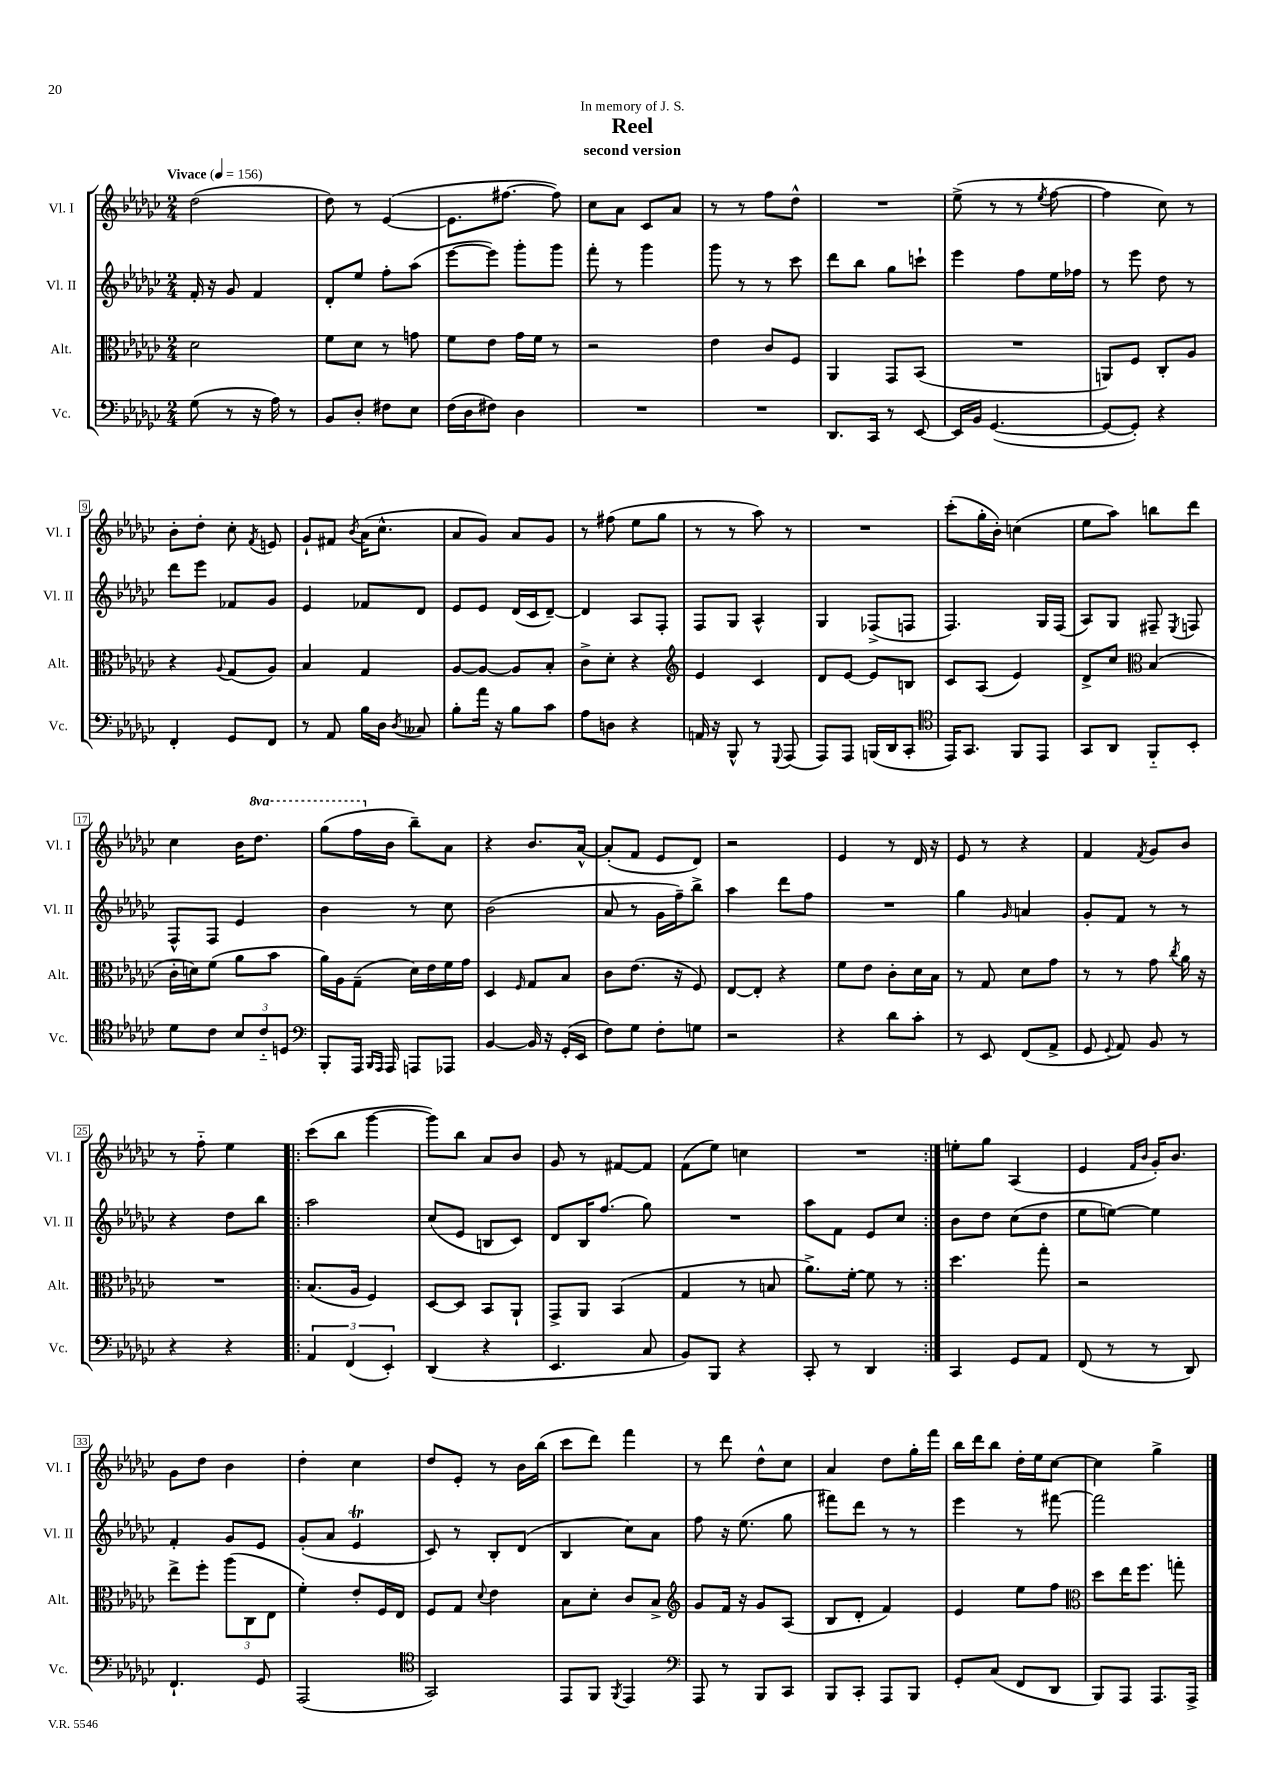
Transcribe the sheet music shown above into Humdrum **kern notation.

**kern	**kern	**kern	**kern
*staff4	*staff3	*staff2	*staff1
*clefF4	*clefC3	*clefG2	*clefG2
*k[b-e-a-d-g-c-]	*k[b-e-a-d-g-c-]	*k[b-e-a-d-g-c-]	*k[b-e-a-d-g-c-]
*M2/4	*M2/4	*M2/4	*M2/4
*MM156	*MM156	*MM156	*MM156
(8G-\	2d-\	16f'/	(2dd-\
.	.	16r	.
8r	.	8g-/	.
16r	.	4f/	.
16A-\)	.	.	.
8r	.	.	.
=	=	=	=
8BB-/L	8f\L	8d-'/L	8dd-\)
8D-'/J	8d-\J	8ee-/J	8r
8F#\L	8r	8ff'\L	([4e-/
8E-\J	8g\	(8aa-\J	.
=	=	=	=
(16F\LL	8f\L	[8eee-\L	8.e-\]L
16D-\J	.	.	.
8F#\J)	8e-\J	8eee-\]J)	.
.	.	.	[8.ff#\J
4D-\	16g-\LL	8ggg-'\L	.
.	16f\JJ	.	.
.	8r	8ggg-\J	8ff#\])
=	=	=	=
2r	2r	8fff'\	8cc-\L
.	.	8r	8a-\J
.	.	4ggg-\	8c-/L
.	.	.	8a-/J
=	=	=	=
2r	4e-\	8ggg-\	8r
.	.	8r	8r
.	8c-/L	8r	8ff\L
.	8F/J	8ccc-\	8dd-^^\J
=	=	=	=
8.DD-/L	4AA-/	8ddd-\L	2r
.	.	8bb-\J	.
16CC-/Jk	.	.	.
8r	8GG-/L	8gg-\L	.
[8EE-/	(8BB-/J	8ccc`\J	.
=	=	=	=
16EE-/]LL	2r	4eee-\	(8ee-^\
16BB-/JJ	.	.	.
([4.GG-/	.	.	8r
.	.	8ff\L	8r
.	.	.	8qee-/
.	.	16ee-\L	[8ff\
.	.	16ff-\JJ	.
=	=	=	=
8GG-/_L	8AA/L)	8r	4ff\]
8GG-'/]J)	8F/J	8eee-\	.
4r	8C-'/L	8dd-\	8cc-\)
.	8A-/J	8r	8r
=	=	=	=
4FF'/	4r	8ddd-\L	8b-'\L
.	.	8eee-\J	8dd-'\J
.	8qqA-/	.	.
8GG-/L	(8G-/L	8f-/L	8cc-'\
.	.	.	8qf/
8FF/J	8A-/J)	8g-/J	8e/
=	=	=	=
8r	4B-/	4e-/	8g-`/L
8AA-/	.	.	8f#/J
.	.	.	8qb-/
16B-\LL	4G-/	8f-/L	(16a-\LK
16D-\JJ	.	.	8.cc-^^\J
8qD-/	.	.	.
8C--/	.	8d-/J	.
=	=	=	=
8B-'\L	[8A-/L	8e-/L	8a-/L
16a-\Jk	8A-/_J	8e-/J	8g-/J)
16r	.	.	.
8B-\L	8A-/]L	(16d-/LL	8a-/L
.	.	16c-/J	.
8c-\J	8B-'/J	[8d-~/J)	8g-/J
=	=	=	=
8A-\L	8c-^\L	4d-/]	8r
8D\J	8d-'\J	.	(8ff#\
4r	4r	8A-/L	8ee-\L
.	.	8F'/J	8gg-\J
=	=	=	=
*	*clefG2	*	*
16AA/	4e-/	8F/L	8r
16r	.	.	.
8BBB-^^/	.	8G-/J	8r
8r	4c-/	4A-^^/	8aa-\)
8qqGGG-/	.	.	.
(8AAA-/	.	.	8r
=	=	=	=
8AAA-/L)	8d-/L	4G-/	2r
8AAA-/J	[8e-/J	.	.
(16BBB/LL	8e-/]L	(8F-^/L	.
16DD-/J	.	.	.
8CC-'/J	8B/J	8F/J	.
=	=	=	=
*clefC4	*	*	*
16EE-/LK)	8c-/L	4.F/)	(8ccc-'\L
8.GG-/J	.	.	.
.	(8A-/J	.	16gg-'\L
.	.	.	16b-'\JJ)
8FF/L	4e-/)	.	(4cc\
8EE-/J	.	16G-/LL	.
.	.	(16F/JJ	.
=	=	=	=
8GG-/L	8d-^/L	8A-/L)	8ee-\L
8AA-/J	8cc-/J	8G-/J	8aa-\J)
*	*clefC3	*	*
8FF'~/L	(4B-/	8F#~/	8bb\L
.	.	8qE-/	.
8BB-'/J	.	8F/	8ddd-\J
=	=	=	=
8d-\L	16c-'\LL	8F^^/L	4cc-\
.	16d\J)	.	.
8c-\J	(8f\J	8F/J	.
12B-/L	8a-\L	4e-/	16b-\LK
.	.	.	8.ddd-\J
12c-'~/	.	.	.
.	8b-\J	.	.
12D/J	.	.	.
=	=	=	=
*clefF4	*	*	*
8BBB-'/L	16a-\LL)	4b-\	(8ggg-\L
.	16A-\J	.	.
16AAA-/Jk	(8G-~\J	.	16fff\L
16qqBBB-/LL	.	.	.
16qqAAA-/JJ	.	.	.
16AAA-/	.	.	16b-\JJ
8AAA/L	16d-\LL)	8r	8bb-~\L)
.	16e-\	.	.
8AAA-/J	16f\	8cc-\	8a-\J
.	16g-\JJ	.	.
=	=	=	=
[4BB-/	4D-/	(2b-\	4r
.	16qqF/	.	.
16BB-/]	8G-/L	.	8.b-/L
16r	.	.	.
(16GG-'/LL	8B-/J	.	.
16EE-/JJ	.	.	[16a-^^/Jk
=	=	=	=
8F\L)	8c-\L	8a-/	(8a-'/]L
8G-\J	(8.e-\J	8r	8f/J
8F'\L	.	16g-\LL	8e-/L
.	16r	16ff~\J)	.
8G\J	8F/)	8bb-^\J	8d-/J)
=	=	=	=
2r	[8E-/L	4aa-\	2r
.	8E-'/]J	.	.
.	4r	8ddd-\L	.
.	.	8ff\J	.
=	=	=	=
4r	8f\L	2r	4e-/
.	8e-\J	.	.
8d-\L	8c-'\L	.	8r
8c-'\J	16d-\L	.	16d-/
.	16B-\JJ	.	16r
=	=	=	=
8r	8r	4gg-\	8e-/
8EE-/	8G-/	.	8r
.	.	16qqg-/	.
(8FF/L	8d-\L	4a/	4r
8AA-^/J	8g-\J	.	.
=	=	=	=
8GG-/	8r	8g-'/L	4f/
8qqGG-/	.	.	.
8AA-/)	8r	8f/J	.
.	.	.	8qf/
8BB-/	8g-\	8r	8g-/L
.	8qcc-/	.	.
8r	16a-\	8r	8b-/J
.	16r	.	.
=	=	=	=
4r	2r	4r	8r
.	.	.	8ff'~\
4r	.	8dd-\L	4ee-\
.	.	8bb-\J	.
=!|:	=!|:	=!|:	=!|:
6AA-/	(8.B-/L	2aa-\	(8ccc-\L
.	.	.	8bb-\J
(6FF/	.	.	.
.	16A-/Jk	.	.
.	4F/)	.	[4ggg-\
6EE-'/)	.	.	.
=	=	=	=
(4DD-/	[8D-/L	(8cc-/L	8ggg-\]L)
.	8D-/]J	8e-/J	8bb-\J
4r	8BB-/L	8B/L	8a-/L
.	8AA-`/J	8c-/J)	8b-/J
=	=	=	=
4.EE-/	8GG-^/L	8d-/L	8g-/
.	8AA-/J	16B-/K	8r
.	.	(8.ff/J	.
.	(4BB-/	.	[8f#/L
8C-/	.	8gg-\)	8f#/]J
=	=	=	=
8BB-/L)	4G-/	2r	(8f\L
8BBB-/J	.	.	8ee-\J)
4r	8r	.	4cc\
.	8B/	.	.
=	=	=	=
8CC-'/	8.a-^\L)	8aa-\L	2r
8r	.	8f\J	.
.	[16f'\Jk	.	.
4DD-/	8f\]	8e-/L	.
.	8r	8cc-/J	.
=:|!	=:|!	=:|!	=:|!
4CC-/	4.dd-\	8b-\L	8ee'\L
.	.	8dd-\J	8gg-\J
8GG-/L	.	(8cc-\L	(4A-/
8AA-/J	8gg-'\	8dd-\J	.
=	=	=	=
(8FF/	2r	8ee-\L	4e-/
8r	.	[8ee\J)	.
.	.	.	16qqf/LL
.	.	.	16qqb-/JJ
8r	.	4ee\]	16g-'/LK)
.	.	.	8.b-/J
8DD-/)	.	.	.
=	=	=	=
4.FF`/	8ee-^\L	4f'/	8g-\L
.	8ff'\J	.	8dd-\J
.	(12aa-\L	8g-/L	4b-\
.	12C-\	.	.
8GG-/	.	8e-/J	.
.	12E-\J	.	.
=	=	=	=
(2AAA-/	4f'\)	(8g-'/L	4dd-'\
.	.	8a-/J	.
.	8e-'/L	4e-/	4cc-\
.	16F/L	.	.
.	16E-/JJ	.	.
=	=	=	=
*clefC4	*	*	*
2GG-/)	8F/L	8c-/)	8dd-/L
.	8G-/J	8r	8e-'/J
.	8qqd-/	.	.
.	4e-\	8B-'/L	8r
.	.	(8d-/J	16b-\LL
.	.	.	(16bb-\JJ
=	=	=	=
8EE-/L	8B-\L	4B-/	8ccc-\L
8FF/J	8d-'\J	.	8ddd-\J)
8qFF/	.	.	.
4EE-/	8c-/L	8cc-\L)	4fff\
.	8B-^/J	8a-\J	.
=	=	=	=
*clefF4	*clefG2	*	*
8AAA-/	8g-/L	8ff\	8r
8r	16f/Jk	16r	8ddd-\
.	16r	(8.ee-\	.
8BBB-/L	8g-/L	.	8dd-^^\L
8CC-/J	(8A-/J	8gg-\	8cc-\J
=	=	=	=
8BBB-/L	8B-/L	8fff#\L)	4a-/
8CC-'/J	8d-'/J	8ddd-\J	.
8AAA-/L	4f/)	8r	8dd-\L
8BBB-/J	.	8r	16gg-'\L
.	.	.	16fff\JJ
=	=	=	=
8GG-'/L	4e-/	4eee-\	16bb-\LL
.	.	.	16ddd-\J
(8C-/J	.	.	8bb-\J
8FF/L	8ee-\L	8r	16dd-'\LL
.	.	.	16ee-\J
8DD-/J	8ff\J	[8fff#\	[8cc-\J
=	=	=	=
*	*clefC3	*	*
8BBB-/L)	8dd-\L	2fff#\]	4cc-\]
8AAA-/J	16ee-\K	.	.
.	8.ff\J	.	.
8.AAA-/L	.	.	4gg-^\
.	8gg'\	.	.
16AAA-^/Jk	.	.	.
==	==	==	==
*-	*-	*-	*-
